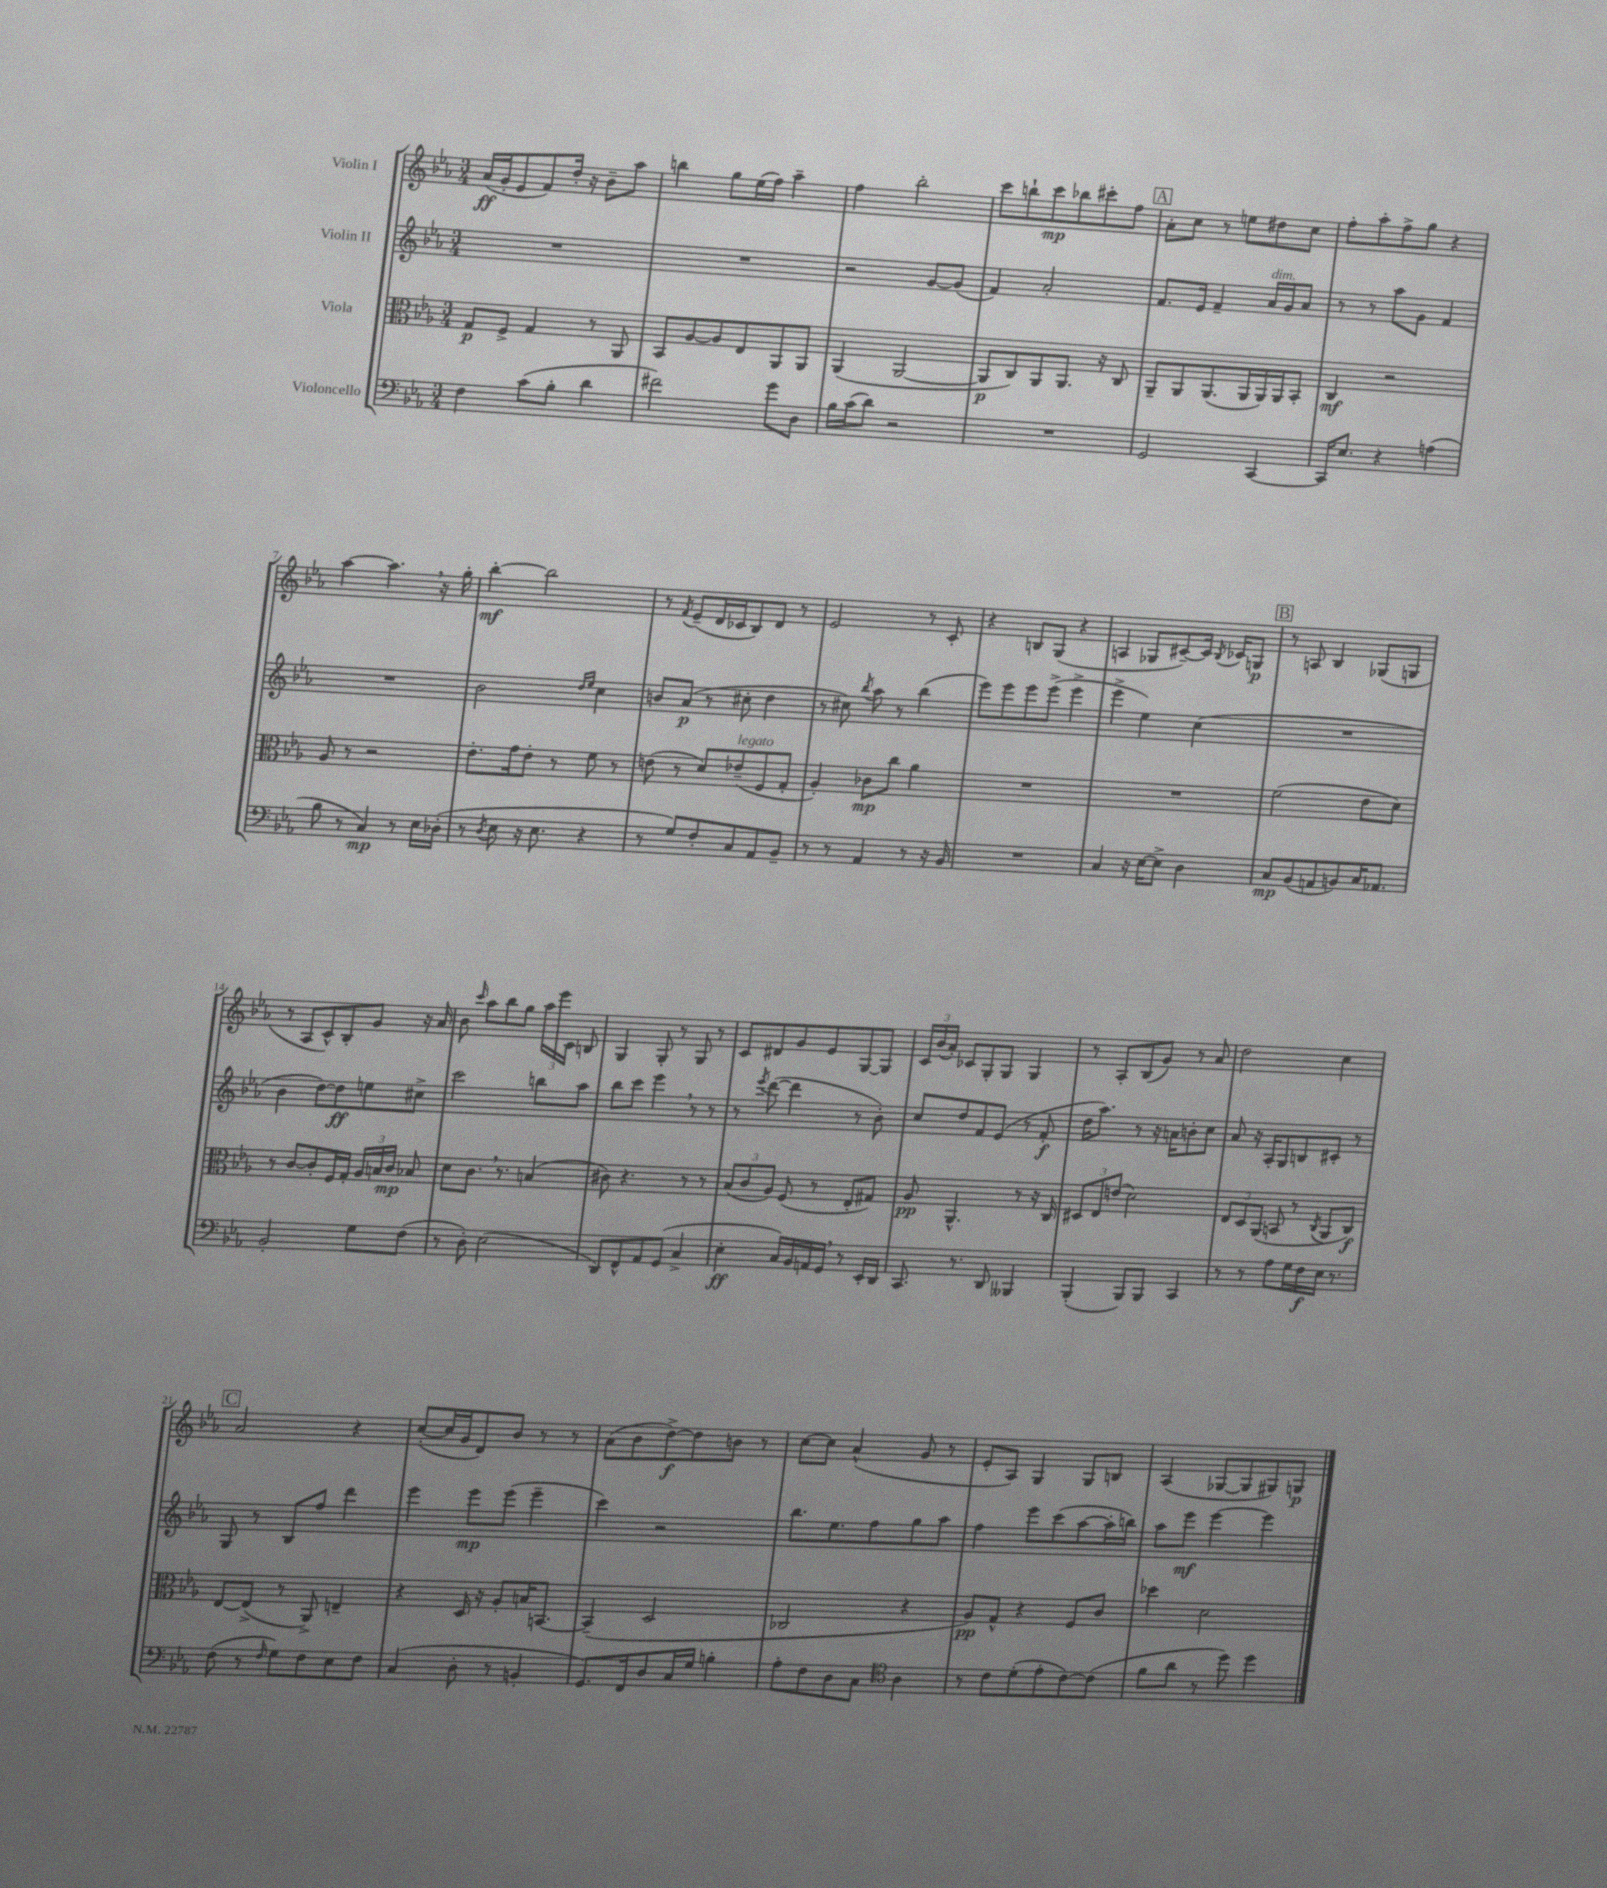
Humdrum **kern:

**kern	**dynam	**kern	**dynam	**kern	**dynam	**kern	**dynam
*part4	*part4	*part3	*part3	*part2	*part2	*part1	*part1
*staff4	*staff4	*staff3	*staff3	*staff2	*staff2	*staff1	*staff1
*I"Violoncello	*	*I"Viola	*	*I"Violin II	*	*I"Violin I	*
*clefF4	*	*clefC3	*	*clefG2	*	*clefG2	*
*k[b-e-a-]	*	*k[b-e-a-]	*	*k[b-e-a-]	*	*k[b-e-a-]	*
*M3/4	*	*M3/4	*	*M3/4	*	*M3/4	*
=1	=1	=1	=1	=1	=1	=1	=1
4F\	.	8G/L	p	2.r	.	(16a-/LL	ff
.	.	.	.	.	.	16g'/J	.
.	.	8F^/J	.	.	.	8e-/	.
(8c\L	.	4G/	.	.	.	8f/)	.
8B-'\J	.	.	.	.	.	16dd'/Jk	.
.	.	.	.	.	.	16r	.
4d\	.	8r	.	.	.	8b-~\L	.
.	.	8AA-/	.	.	.	8aa-\J	.
=2	=2	=2	=2	=2	=2	=2	=2
2f#X\)	.	8BB-/L	.	2.r	.	4bbn\	.
.	.	[8A-/	.	.	.	.	.
.	.	8A-/]	.	.	.	8gg\L	.
.	.	8E-/	.	.	.	(16ee-\L	.
.	.	.	.	.	.	16ff\JJ)	.
8g\L	.	8AA-/	.	.	.	4aa-~\	.
8D\J	.	8AA-/J	.	.	.	.	.
=3	=3	=3	=3	=3	=3	=3	=3
16B-\LL	.	(4AA-/	.	2r	.	4ff\	.
(16c\J	.	.	.	.	.	.	.
8d\J)	.	.	.	.	.	.	.
2r	.	[2AA-/	.	.	.	2bb-'\	.
.	.	.	.	[8g/L	.	.	.
.	.	.	.	(8g/J]	.	.	.
=4	=4	=4	=4	=4	=4	=4	=4
2.r	.	8AA-/L]	p	4f/)	.	8ccc\L	.
.	.	8C/)	.	.	.	8bbn`\	.
.	.	8AA-/	.	2a-'/	.	8ccc\	mp
.	.	8.AA-/J	.	.	.	8bb-X\	.
.	.	.	.	.	.	8ccc#X'\	.
.	.	16r	.	.	.	.	.
.	.	8C/	.	.	.	8ff\J	.
!!LO:REH:place=s1:t=A
=5	=5	=5	=5	=5	=5	=5	=5
2GG/	.	8AA-~/L	.	8.f/L	.	8a-'\L	.
.	.	8AA-/	.	.	.	8cc\J	.
.	.	.	.	16e-/Jk	.	.	.
.	.	(8.AA-/	.	4f~/	.	8r	.
.	.	.	.	.	.	8een\L	.
.	.	16AA-/L	.	.	.	.	.
!	!	!	!	!LO:TX:a:i:t=dim.	!	!	!
[4CC/	.	16AA-/)	.	16a-/LL	.	8dd#X\	.
.	.	16AA-/J	.	16g/J	.	.	.
.	.	8BB-'/J	.	8a-/J	.	8cc\J	.
=6	=6	=6	=6	=6	=6	=6	=6
16CC/KL]	.	4C/	mf	8r	.	8ff'\L	.
8.E-/J	.	.	.	.	.	.	.
.	.	.	.	8r	.	8aa-'\	.
4r	.	2r	.	8aa-\L	.	8ff^\	.
.	.	.	.	8g\J	.	8gg\J	.
(4An\	.	.	.	4f/	.	4r	.
!!LO:LB:g=z
=7	=7	=7	=7	=7	=7	=7	=7
8B-\	.	8A-/	.	2.r	.	[4aa-\	.
8r	.	8r	.	.	.	.	.
4C/)	mp	2r	.	.	.	4.aa-,\]	.
8r	.	.	.	.	.	.	.
16E-\LL	.	.	.	.	.	16r	.
(16D-X'\JJ	.	.	.	.	.	16gg'\	.
=8	=8	=8	=8	=8	=8	=8	=8
8r	.	8.e-'\L	.	2b-\	.	[4bb-'\	mf
8qD/	.	.	.	.	.	.	.
8E-\	.	.	.	.	.	.	.
.	.	16g\k	.	.	.	.	.
16r	.	8e-'\J	.	.	.	2bb-\]	.
8.E-\	.	.	.	.	.	.	.
.	.	8r	.	.	.	.	.
.	.	.	.	16qqdd/LL	.	.	.
.	.	.	.	16qqee-/JJ	.	.	.
4r	.	8f\	.	4cc\	.	.	.
.	.	8r	.	.	.	.	.
=9	=9	=9	=9	=9	=9	=9	=9
8r	.	(8en\	.	8bn/L	.	8r	.
.	.	.	.	.	.	8qf/	.
8G/L)	.	8r	.	(8a-/J	p	(8e-~/L	.
8F'/	.	8d/L)	.	8r	.	16d/L	.
.	.	.	.	.	.	16c-X/J	.
!	!	!LO:TX:a:i:t=legato	!	!	!	!	!
8C/	.	(8e-X~/	.	8cc#X'\	.	8B-/)	.
8AA-/	.	8F/	.	4dd\	.	8d/J	.
8BB-~/J	.	8G'/J	.	.	.	8r	.
=10	=10	=10	=10	=10	=10	=10	=10
8r	.	4A-'/)	.	8r	.	2e-/	.
8r	.	.	.	8cc#X\)	.	.	.
.	.	.	.	8qbb-/	.	.	.
4AA-/	.	8c-X\L	mp	8aa-\	.	.	.
.	.	8cc\J	.	8r	.	.	.
8r	.	4a-\	.	(4bb-\	.	8r	.
16r	.	.	.	.	.	8c'/	.
16BB-/	.	.	.	.	.	.	.
=11	=11	=11	=11	=11	=11	=11	=11
2.r	.	2.r	.	8eee-\L)	.	4r	.
.	.	.	.	8eee-\	.	.	.
.	.	.	.	8eee-\	.	8Bn/L	.
.	.	.	.	(8eee-^\J	.	(8G/J	.
.	.	.	.	4eee-^\	.	4r	.
=12	=12	=12	=12	=12	=12	=12	=12
4C/	.	2.r	.	4eee-^\	.	4An/	.
16r	.	.	.	4ee-\)	.	8G-X/L	.
[16E-\KL	.	.	.	.	.	.	.
8E-^\J]	.	.	.	.	.	[8c#X~/)	.
4D\	.	.	.	(4cc\	.	16c#/Jk]	.
.	.	.	.	.	.	8qB-/	.
.	.	.	.	.	.	16c-X/KL	.
.	.	.	.	.	.	8Gn/J	p
!!LO:REH:place=s1:t=B
=13	=13	=13	=13	=13	=13	=13	=13
8C/L	mp	(2f\	.	2.r	.	8r	.
(8BB-/	.	.	.	.	.	8An/	.
8AAn/	.	.	.	.	.	4B-/	.
8BBn/)	.	.	.	.	.	.	.
16C/K	.	8e-\L	.	.	.	(8G-X/L	.
8.AA-X/J	.	.	.	.	.	.	.
.	.	8d\J)	.	.	.	8Gn/J	.
!!LO:LB:g=z
=14	=14	=14	=14	=14	=14	=14	=14
2BB-'/	.	8r	.	4b-\	.	8r	.
.	.	[8c/L	.	.	.	8A-/L	.
.	.	8c'/]	.	[8dd\L)	.	8c^^/)	.
.	.	16F/L	.	8dd\]	ff	8B-'/	.
.	.	16G'/JJ	.	.	.	.	.
8G\L	.	24A-/LL	.	8een\	.	8g/J	.
.	.	24Bn/	.	.	.	.	.
.	.	24c/JJ	mp	.	.	.	.
(8F\J	.	8B-X/	.	8cc#X^\J	.	16r	.
.	.	.	.	.	.	16a-/	.
=15	=15	=15	=15	=15	=15	=15	=15
8r	.	8d\L	.	2ccc\	.	8b-\	.
.	.	.	.	.	.	16qqccc/	.
8D'\)	.	8.c,\J	.	.	.	8aa-\L	.
(2E-\	.	.	.	.	.	8bb-\	.
.	.	8.r	.	.	.	.	.
.	.	.	.	.	.	8gg\J	.
.	.	(4Bn/	.	8bbn\L	.	24aa-\LL	.
.	.	.	.	.	.	24eee-\	.
.	.	.	.	.	.	24c\JJ	.
.	.	.	.	8aa-\J	.	8Bn/	.
=16	=16	=16	=16	=16	=16	=16	=16
8DD/L)	.	8c#X\)	.	8bb-\L	.	4G/	.
8FF^^/	.	4.r	.	8ccc\J	.	.	.
8AA-/	.	.	.	4eee-,\	.	8G'/	.
(8GG/J	.	.	.	.	.	8r	.
4C^/	.	8r	.	8r	.	8G/	.
.	.	8r	.	8r	.	8r	.
=17	=17	=17	=17	=17	=17	=17	=17
4E-'\	ff	(12B-/L	.	8r	.	8c/L	.
.	.	12c/	.	.	.	.	.
.	.	.	.	8qeee-/	.	.	.
.	.	.	.	([8ddd\	.	8d#X/	.
.	.	12A-/J)	.	.	.	.	.
16C/LL)	.	(8F/	.	4ddd\]	.	8g/	.
16BB-/	.	.	.	.	.	.	.
16AAn/	.	8r	.	.	.	8e-/	.
16GG,/JJ	.	.	.	.	.	.	.
8r	.	8E-'/L	.	8r	.	[8G/	.
16EE-'/LL	.	8G#X/J)	.	8b-'\)	.	8G/J]	.
16DD/JJ	.	.	.	.	.	.	.
=18	=18	=18	=18	=18	=18	=18	=18
8.CC/	.	8A-/	pp	8cc/L	.	24c/LL	.
.	.	.	.	.	.	(24b-/	.
.	.	.	.	.	.	24a-'/JJ)	.
.	.	4.AA-^^/	.	8dd/	.	8c-X/L	.
8.r	.	.	.	.	.	.	.
.	.	.	.	8f/	.	8G'/	.
8DD/	.	.	.	(8e-/J	.	8G/J	.
4BBB--X/	.	8r	.	8r	.	4G/	.
.	.	16r	.	8f'/	f	.	.
.	.	16C/	.	.	.	.	.
=19	=19	=19	=19	=19	=19	=19	=19
(4BBB-'/	.	12D#X/L	.	16dd\KL	.	8r	.
.	.	.	.	8.aa-\J)	.	.	.
.	.	12E-/	.	.	.	.	.
.	.	.	.	.	.	8A-'/L	.
.	.	(12en/J	.	.	.	.	.
8BBB-/L)	.	2d\)	.	8r	.	(8B-/	.
8BBB-/J	.	.	.	16r	.	8g/J)	.
.	.	.	.	16an\KL	.	.	.
4CC/	.	.	.	8bn'\	.	8r	.
.	.	.	.	8cc\J	.	8a-/	.
=20	=20	=20	=20	=20	=20	=20	=20
8r	.	12E-/L	.	8a-/	.	2dd\	.
.	.	12D/	.	.	.	.	.
8r	.	.	.	16r	.	.	.
.	.	(12AA-/J	.	.	.	.	.
.	.	.	.	16A-'/KL	.	.	.
8A-\L	.	8BBn/	.	8G/	.	.	.
16G\L	.	8r	.	8Bn/	.	.	.
16F\	f	.	.	.	.	.	.
.	.	8qC/	.	.	.	.	.
16E-\JJ	.	8AA-/L	.	8c#X'/J	.	4cc\	.
8.r	.	.	.	.	.	.	.
.	.	8C/J)	f	8r	.	.	.
!!LO:LB:g=z
!!LO:REH:place=s1:t=C
=21	=21	=21	=21	=21	=21	=21	=21
(8F\	.	[8E-/L	.	8G/	.	2a-/	.
8r	.	(8E-^/J]	.	8r	.	.	.
16qqF/	.	.	.	.	.	.	.
8G\L)	.	8r	.	8B-/L	.	.	.
8F\	.	8AA-^/)	.	8ff/J	.	.	.
8E-\	.	4En~/	.	4ddd\	.	4r	.
8F\J	.	.	.	.	.	.	.
=22	=22	=22	=22	=22	=22	=22	=22
(4C/	.	4r	.	4eee-\	.	([8cc'/L	.
.	.	.	.	.	.	16cc/L]	.
.	.	.	.	.	.	16g/J	.
8D'\	.	16D/	.	8eee-\L	mp	8d/)	.
.	.	16r	.	.	.	.	.
8r	.	8A-'/L	.	(8eee-\J	.	8b-/J	.
4BBn'/	.	16Bn/K	.	4eee-~\	.	8r	.
.	.	[8.BBn/J	.	.	.	.	.
.	.	.	.	.	.	8r	.
=23	=23	=23	=23	=23	=23	=23	=23
8.GG/L)	.	(4BB~/]	.	4ccc\)	.	(8a-\L	.
.	.	.	.	.	.	8b-\	.
16FF/k	.	.	.	.	.	.	.
8D/	.	2D/	.	2r	.	[8dd^\)	f
16C/L	.	.	.	.	.	8dd\]	.
16G/JJ	.	.	.	.	.	.	.
4Bn'\	.	.	.	.	.	8bn\J	.
.	.	.	.	.	.	8r	.
=24	=24	=24	=24	=24	=24	=24	=24
8A-'\L	.	2C-X/	.	8.bb-\L	.	[8cc\L	.
8F\	.	.	.	.	.	8cc\J]	.
.	.	.	.	8.ee-\	.	.	.
8D\	.	.	.	.	.	(4a-^^/	.
8C\J	.	.	.	8ff\	.	.	.
*clefC4	*	*	*	*	*	*	*
4A-\	.	4r	.	8gg\	.	8g/	.
.	.	.	.	8aa-\J	.	8r	.
=25	=25	=25	=25	=25	=25	=25	=25
8r	.	8A-/L)	pp	4ff\	.	8e-'/L	.
8c\L	.	8G^^/J	.	.	.	8A-/J)	.
(8d'\	.	4r	.	8eee-\L	.	4G/	.
8e-'\	.	.	.	(8ccc\	.	.	.
[8c\)	.	8F/L	.	[8aa-\	.	8G/L	.
(8c\J]	.	8c/J	.	16aa-'\L]	.	8Bn/J	.
.	.	.	.	16bbn\JJ)	.	.	.
=26	=26	=26	=26	=26	=26	=26	=26
8f\L	.	4dd-X\	.	8aa-\L	.	(4A-/	.
8a-\J	.	.	.	8eee-\J	mf	.	.
8r	.	2d\	.	[4eee-\	.	[8G-X/L	.
8dd\)	.	.	.	.	.	8G-/]	.
4dd\	.	.	.	4eee-\]	.	8G#X/)	.
.	.	.	.	.	.	8Gn/J	p
==	==	==	==	==	==	==	==
*-	*-	*-	*-	*-	*-	*-	*-
